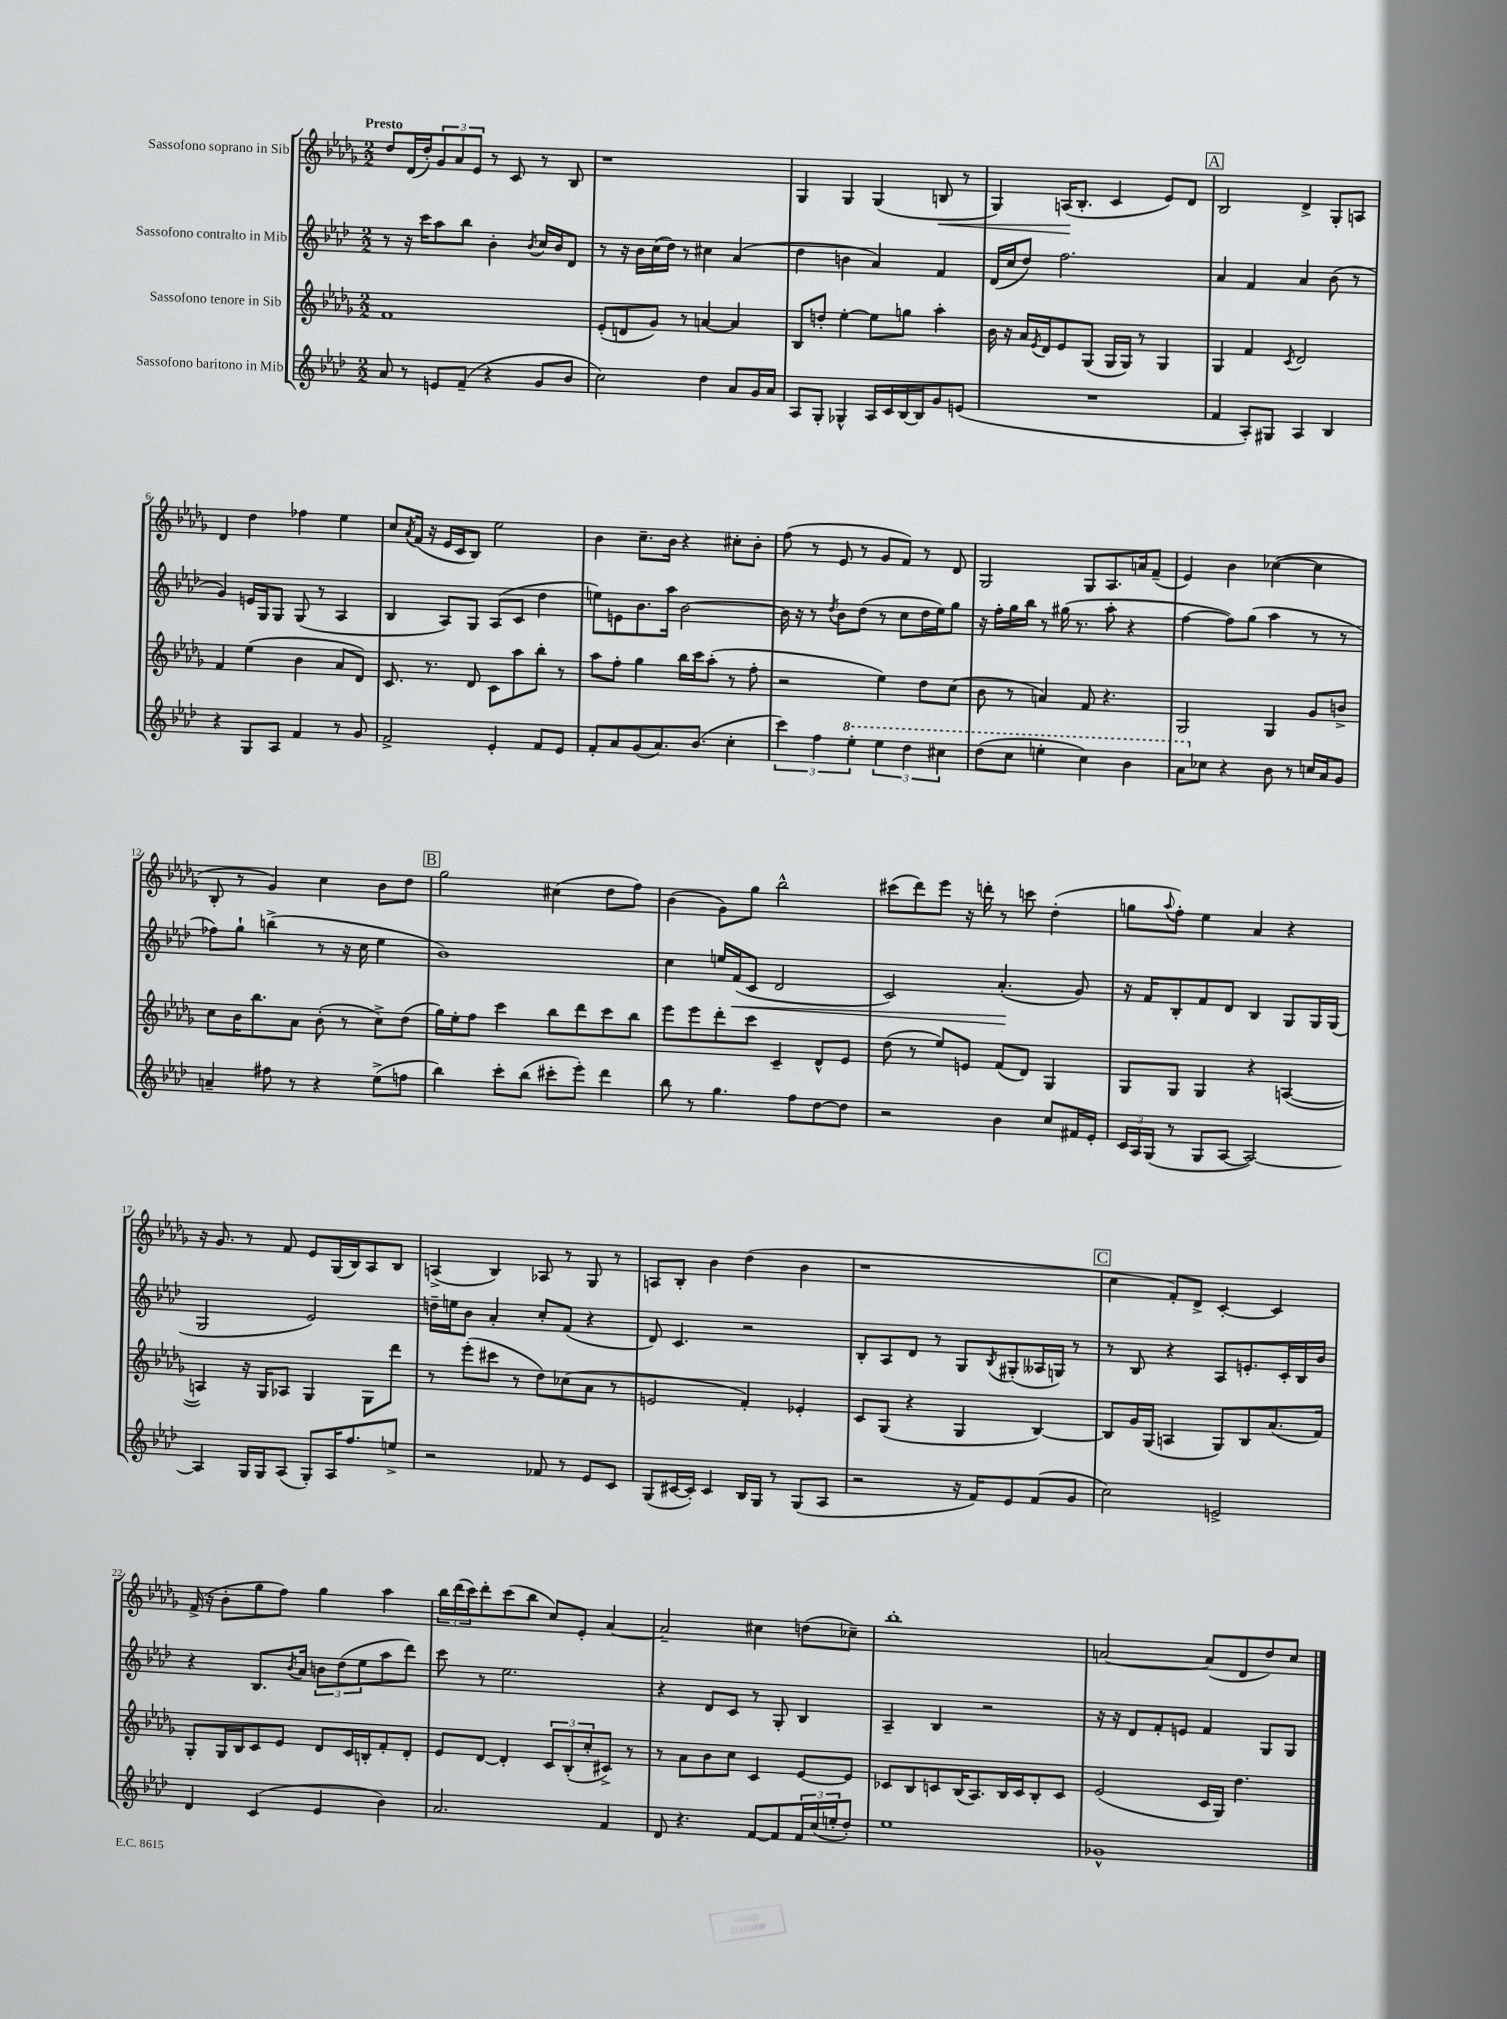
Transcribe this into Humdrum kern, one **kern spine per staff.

**kern	**kern	**kern	**dynam	**kern	**dynam
*part4	*part3	*part2	*part2	*part1	*part1
*staff4	*staff3	*staff2	*staff2	*staff1	*staff1
*I"Sassofono baritono in Mib	*I"Sassofono tenore in Sib	*I"Sassofono contralto in Mib	*	*I"Sassofono soprano in Sib	*
*clefG2	*clefG2	*clefG2	*	*clefG2	*
*k[b-e-a-d-]	*k[b-e-a-d-g-]	*k[b-e-a-d-]	*	*k[b-e-a-d-g-]	*
*M2/2	*M2/2	*M2/2	*	*M2/2	*
=1	=1	=1	=1	=1	=1
!	!	!	!	!LO:TX:a:B:t=Presto	!
8a-/	1f	8r	.	8dd-/L	.
8r	.	16r	.	(16d-/L	.
.	.	16ccc\KL	.	16dd-'/J)	.
8en/L	.	8aa-\	.	12g-/	.
.	.	.	.	12a-/	.
(8f~/J	.	8bb-\J	.	.	.
.	.	.	.	12e-/J	.
4r	.	4b-'\	.	8r	.
.	.	.	.	8c/	.
.	.	8qb-/	.	.	.
8g/L	.	16cc/LL	.	8r	.
.	.	16b-/J	.	.	.
8b-/J	.	8d-/J	.	8B-/	.
=2	=2	=2	=2	=2	=2
2cc\)	(8e-'/L	8r	.	1r	.
.	8dn/	16r	.	.	.
.	.	16b-\LL	.	.	.
.	8g-/J)	(16cc\	.	.	.
.	.	16dd-\JJ)	.	.	.
.	8r	8r	.	.	.
4dd-\	[4an/	4cc#X\	.	.	.
8a-/L	4a/]	(4a-/	.	.	.
16g/L	.	.	.	.	.
16a-/JJ	.	.	.	.	.
=3	=3	=3	=3	=3	=3
8A-/L	8B-/L	4dd-\	.	4G-/	.
8G'/J	8ddn'/J	.	.	.	.
4G-X^^/	[4ee-'\	4bn\	.	4G-/	.
16A-/LL	8ee-\L]	4a-/)	.	(4G-/	.
16c/	.	.	.	.	.
[16B-/	8ggn\J	.	.	.	.
16B-/J]	.	.	.	.	.
!	!	!	!	!	!LO:HP:b
8g/	4aa-'\	4f/	.	8Bn/	<
(8en/J	.	.	.	8r	.
=4	=4	=4	=4	=4	=4
1r	16b-\	(16d-/LL	.	4G-/)	.
.	16r	16cc/J	.	.	.
.	16a-/LL	8dd-/J)	.	.	.
.	8qe-/	.	.	.	.
.	16d-/J	.	.	.	.
.	8e-/	2.ff\	.	(16An/KL	.
.	.	.	.	8.B-'/J	[
.	(8G-/J	.	.	.	.
.	16G-/LL	.	.	4c/	.
.	16G-/JJ)	.	.	.	.
.	8r	.	.	.	.
.	4G-/	.	.	8e-/L)	.
.	.	.	.	8d-/J	.
!!LO:REH:place=s1:t=A
=5	=5	=5	=5	=5	=5
4f/	4G-/	4a-/	.	2B-/	.
8A-'/L)	4f/	4f/	.	.	.
8G#X/J	.	.	.	.	.
.	8qc/	.	.	.	.
4A-/	2d-/	4a-/	.	4d-^/	.
4B-/	.	(8b-\	.	8G-'/L	.
.	.	8r	.	8An/J	.
!!LO:LB:g=z
=6	=6	=6	=6	=6	=6
4r	4f/	4g/)	.	4d-/	.
8G/L	(4ee-\	16en/LL	.	4dd-\	.
.	.	16G/J	.	.	.
8A-/J	.	8G/J	.	.	.
4f/	4b-\	(8G/	.	4ff-X\	.
.	.	8r	.	.	.
8r	8a-/L	4A-/	.	4ee-\	.
8g/	8d-/J)	.	.	.	.
=7	=7	=7	=7	=7	=7
2f^/	8.c/	4B-/	.	8cc/L	.
.	.	.	.	8qa-/	.
.	.	.	.	(16f/Jk	.
.	8.r	.	.	16r	.
.	.	8A-/L)	.	16e-/LL	.
.	.	.	.	16c/J	.
.	8d-/	8G/J	.	8B-/J)	.
4e-'/	8c\L	(8A-/L	.	2ee-\	.
.	8aa-\	8c/J	.	.	.
8f/L	8bb-'\J	4dd-\	.	.	.
8e-/J	8r	.	.	.	.
=8	=8	=8	=8	=8	=8
8f'/L	8aa-\L	8een\L)	.	4b-\	.
8a-/	8ff'\J	8en\	.	.	.
(8g/	4gg-\	8.b-\	.	8.cc~\L	.
8.a-/)	.	.	.	.	.
.	.	16aa-\Jk	.	16b-\Jk	.
.	16bb-\LL	[2b-\	.	4r	.
(8.b-/J	16ccc\J	.	.	.	.
.	(8aa-'\J	.	.	.	.
4cc'\	8r	.	.	8cc#X'\L	.
.	8ff'\	.	.	8b-'\J	.
=9	=9	=9	=9	=9	=9
6ccc\)	2r	16b-\]	.	(8ff\	.
.	.	16r	.	.	.
.	.	8r	.	8r	.
6ff\	.	.	.	.	.
.	.	8qdd-/	.	.	.
.	.	8b-\L	.	8e-/	.
*8va	*	*	*	*	*
6eee-'\	.	.	.	.	.
.	.	(8dd-\J	.	8r	.
6eee-\	4ee-\)	8r	.	8g-/L	.
.	.	8cc\L	.	8f/J)	.
6ddd-\	.	.	.	.	.
.	8dd-\L	16dd-\L	.	8r	.
.	.	16ee-\J)	.	.	.
6ccc#X\	.	.	.	.	.
.	(8cc\J	8gg\J	.	8d-/	.
=10	=10	=10	=10	=10	=10
(8ddd-\L	8b-\	16r	.	2G-/	.
.	.	16ff'\LL	.	.	.
8ccc\J	8r	16gg\	.	.	.
.	.	16bb-\JJ	.	.	.
4eeen'\	4an/)	8r	.	.	.
.	.	(16gg#X\	.	.	.
.	.	8.r	.	.	.
4ccc\)	8f/	.	.	8G-/L	.
.	4.r	8aa-'\	.	8.A-/	.
4bb-\	.	4r	.	.	.
.	.	.	.	16an/k	.
.	.	.	.	(8f~/J	.
=11	=11	=11	=11	=11	=11
8aa-\L	2G-/	[4ff\	.	4e-/)	.
*X8va	*	*	*	*	*
8cc-X\J	.	.	.	.	.
4r	.	8ff\L])	.	4b-\	.
.	.	(8gg\J	.	.	.
8b-\	4G-/	4aa-\	.	([4cc-X\	.
8r	.	.	.	.	.
16ccn/LL	8g-/L	8r	.	4cc-\]	.
16a-/J	.	.	.	.	.
8g/J	8bn^/J	8r	.	.	.
!!LO:LB:g=z
=12	=12	=12	=12	=12	=12
4an~/	8cc\L	8ff-X\L)	.	8B-'/	.
.	16b-\K	8gg`\J	.	8r	.
.	8.bb-\	.	.	.	.
8ff#X\	.	(4bbn^\	.	4g-/)	.
8r	8a-\J	.	.	.	.
4r	(8b-'\	8r	.	4cc\	.
.	8r	16r	.	.	.
.	.	16cc\	.	.	.
(8ee-^\L	8cc^\L)	4ee-\	.	8b-\L	.
8ffn\J	(8dd-\J	.	.	8dd-\J	.
!!LO:REH:place=s1:t=B
=13	=13	=13	=13	=13	=13
4bb-\)	16gg-\LL)	1b-)	.	2gg-\	.
.	16ee-'\J	.	.	.	.
.	8ff\J	.	.	.	.
8ccc'\L	4ccc\	.	.	.	.
(8bb-\J	.	.	.	.	.
8ccc#X'\L	8bb-\L	.	.	(4cc#X\	.
8eee-'\J)	8ddd-\	.	.	.	.
4ddd-\	8ccc\	.	.	8dd-\L	.
.	8bb-\J	.	.	8ff\J)	.
=14	=14	=14	=14	=14	=14
8bb-\	8eee-\L	4cc\	.	(4b-\	.
8r	8eee-\	.	.	.	.
4.gg\	8ddd-'\	16een/LL	.	8g-\L)	.
!	!	!	!LO:HP:b	!	!
.	.	(16f/J	<	.	.
.	8ccc\J	8c/J	.	8gg-\J	.
.	4c~/	2d-/	.	2bb-^^\	.
8ff\L	.	.	.	.	.
[8dd-\	8d-^^/L	.	.	.	.
8dd-\J]	8e-/J	.	.	.	.
=15	=15	=15	=15	=15	=15
2r	(8dd-\	2c/)	.	(8ccc#X\L	.
.	8r	.	.	8ddd-\)	.
.	8ee-/L)	.	.	8eee-\J	.
.	8en/J	.	.	16r	.
.	.	.	.	16dddn'\	.
4b-\	(8f/L	(4.a-'/	.	8r	.
.	8d-/J)	.	.	8cccn\	.
8cc/L	4G-/	.	.	(4dd-'\	.
16f#X/L	.	8g/)	[	.	.
16e-'/JJ	.	.	.	.	.
=16	=16	=16	=16	=16	=16
24c/LL	8G-/L	16r	.	8ggn\L	.
24A-/	.	.	.	.	.
.	.	16f/KL	.	.	.
(24G/JJ	.	.	.	.	.
.	.	.	.	8qqaa-/	.
8r	8G-/J	8B-'/	.	8ff'\J)	.
8G/L	4G-/	8f/	.	4ee-\	.
[8A-/J	.	8d-/J	.	.	.
2A-/_)	4r	4B-/	.	4a-/	.
.	([4An/	8G/L	.	4r	.
.	.	16G/L	.	.	.
.	.	(16G/JJ	.	.	.
!!LO:LB:g=z
=17	=17	=17	=17	=17	=17
4A-/]	4An/])	2G/	.	16r	.
.	.	.	.	8.g-/	.
16G/LL	16r	.	.	8r	.
16G/J	16G-/KL	.	.	.	.
(8A-/J	8A-X/J	.	.	8f/	.
8G'/L)	4G-/	2e-/)	.	8e-/L	.
16A-/K	.	.	.	(16G-/L	.
8.ff/	.	.	.	16B-/J)	.
.	8G-\L	.	.	8A-/	.
8een^/J	8ddd-\J	.	.	8B-/J	.
=18	=18	=18	=18	=18	=18
2r	8r	16ddn~\LL	.	(4An^/	.
.	.	16een\J	.	.	.
.	(8eee-'\L	8b-\J	.	.	.
.	8ccc#X\J	4a-'/	.	4B-/)	.
.	8r	.	.	.	.
8f-X/	8dd-\L)	8cc'/L	.	8A-X/	.
8r	(8cc-X\	(8f/J	.	8r	.
8e-/L	8a-\J	4r	.	8G-/	.
8c/J	8r	.	.	8r	.
=19	=19	=19	=19	=19	=19
(8G/L	2en/	8d-/)	.	8An/L	.
[16c#X/L	.	4.c/	.	8B-'/J	.
16c#'/JJ])	.	.	.	.	.
4c#/	.	.	.	4b-\	.
16B-/LL	4f'/)	2r	.	(4dd-\	.
16G/JJ	.	.	.	.	.
8r	.	.	.	.	.
(8G/L	4e-X'/	.	.	4b-\	.
8A-/J	.	.	.	.	.
=20	=20	=20	=20	=20	=20
2r	8c/L	8B-'/L	.	1r	.
.	(8G-/J	8A-/	.	.	.
.	4r	8d-/J	.	.	.
.	.	8r	.	.	.
16r	4G-/	8G/L	.	.	.
16f/KL)	.	.	.	.	.
.	.	8qB-/	.	.	.
8e-/	.	(8G#X'/	.	.	.
(8f/	[4B-/)	16A--X/L	.	.	.
.	.	16Gn/JJ)	.	.	.
8g/J	.	8r	.	.	.
!!LO:REH:place=s1:t=C
=21	=21	=21	=21	=21	=21
2cc\)	8B-/L]	8r	.	4cc\	.
.	16g-/L	8B-/	.	.	.
.	(16G-/JJ	.	.	.	.
.	4An/	4r	.	8f'/L)	.
.	.	.	.	8d-^/J	.
2en^/	8G-/L)	8A-/L	.	[4c'/	.
.	8B-/	8.en'/	.	.	.
.	(8.a-/	.	.	4c/]	.
.	.	16c'/L	.	.	.
.	.	16B-/	.	.	.
.	16f/Jk)	16b-/JJ	.	.	.
!!LO:LB:g=z
=22	=22	=22	=22	=22	=22
4d-/	8G-'/L	4r	.	(16f^/	.
.	.	.	.	16r	.
.	16G-/L	.	.	8b-'\L	.
.	16B-/J	.	.	.	.
(4c/	8c/	8.B-/L	.	8gg-\	.
.	8e-/J	.	.	8ff\J)	.
.	.	8qb-/	.	.	.
.	.	16a-/Jk	.	.	.
4e-/	8d-/L	12bn\L	.	4gg-\	.
.	.	(12dd-\	.	.	.
.	16c/L	.	.	.	.
.	.	12ee-\	.	.	.
.	16Bn'/J	.	.	.	.
4b-\)	8f'/	8aa-\	.	4aa-\	.
.	8d-'/J	8ddd-\J)	.	.	.
=23	=23	=23	=23	=23	=23
2.a-/	8e-/L	8ccc\	.	24bb-\LL	.
.	.	.	.	(24ddd-\	.
.	.	.	.	24ccc\J)	.
.	[8d-/J	8r	.	8ddd-'\	.
.	4d-'/]	2.ee-\	.	(8ccc\	.
.	.	.	.	8bb-\J	.
.	12c/L	.	.	8cc/L)	.
.	(12B-'/	.	.	.	.
.	.	.	.	8e-'/J	.
.	12cc'/	.	.	.	.
4f/	8c#X^/J)	.	.	[4a-/	.
.	8r	.	.	.	.
=24	=24	=24	=24	=24	=24
8d-/	8r	4r	.	2a-~/]	.
4.r	8a-\L	.	.	.	.
.	8b-\	8d-/L	.	.	.
.	8cc\J	8c/J	.	.	.
[8f/L	4c/	8r	.	4cc#X\	.
8f/]	.	8G'/	.	.	.
24f/L	[8e-/L	4B-/	.	(8ddn\L	.
(24cc/	.	.	.	.	.
24een'/J	.	.	.	.	.
8dd-'/J)	8e-/J]	.	.	8cc-X~\J)	.
=25	=25	=25	=25	=25	=25
1ee-	8c-X/L	4A-~/	.	1bb-'	.
.	8B-/	.	.	.	.
.	8cn/	4B-/	.	.	.
.	(16B-/K	.	.	.	.
.	8.A-/)	.	.	.	.
.	.	2r	.	.	.
.	16B-/L	.	.	.	.
.	16c/J	.	.	.	.
.	8B-'/	.	.	.	.
.	8c/J	.	.	.	.
=26	=26	=26	=26	=26	=26
1g-X^^	(2e-/	16r	.	[2an/	.
.	.	16r	.	.	.
.	.	8d-/L	.	.	.
.	.	8f'/	.	.	.
.	.	8en/J	.	.	.
.	16c/LL	4f/	.	(8a/L]	.
.	16G-/JJ)	.	.	.	.
.	4.dd-\	.	.	8d-/	.
.	.	8G/L	.	8dd-/)	.
.	.	8G/J	.	8cc/J	.
==	==	==	==	==	==
*-	*-	*-	*-	*-	*-
